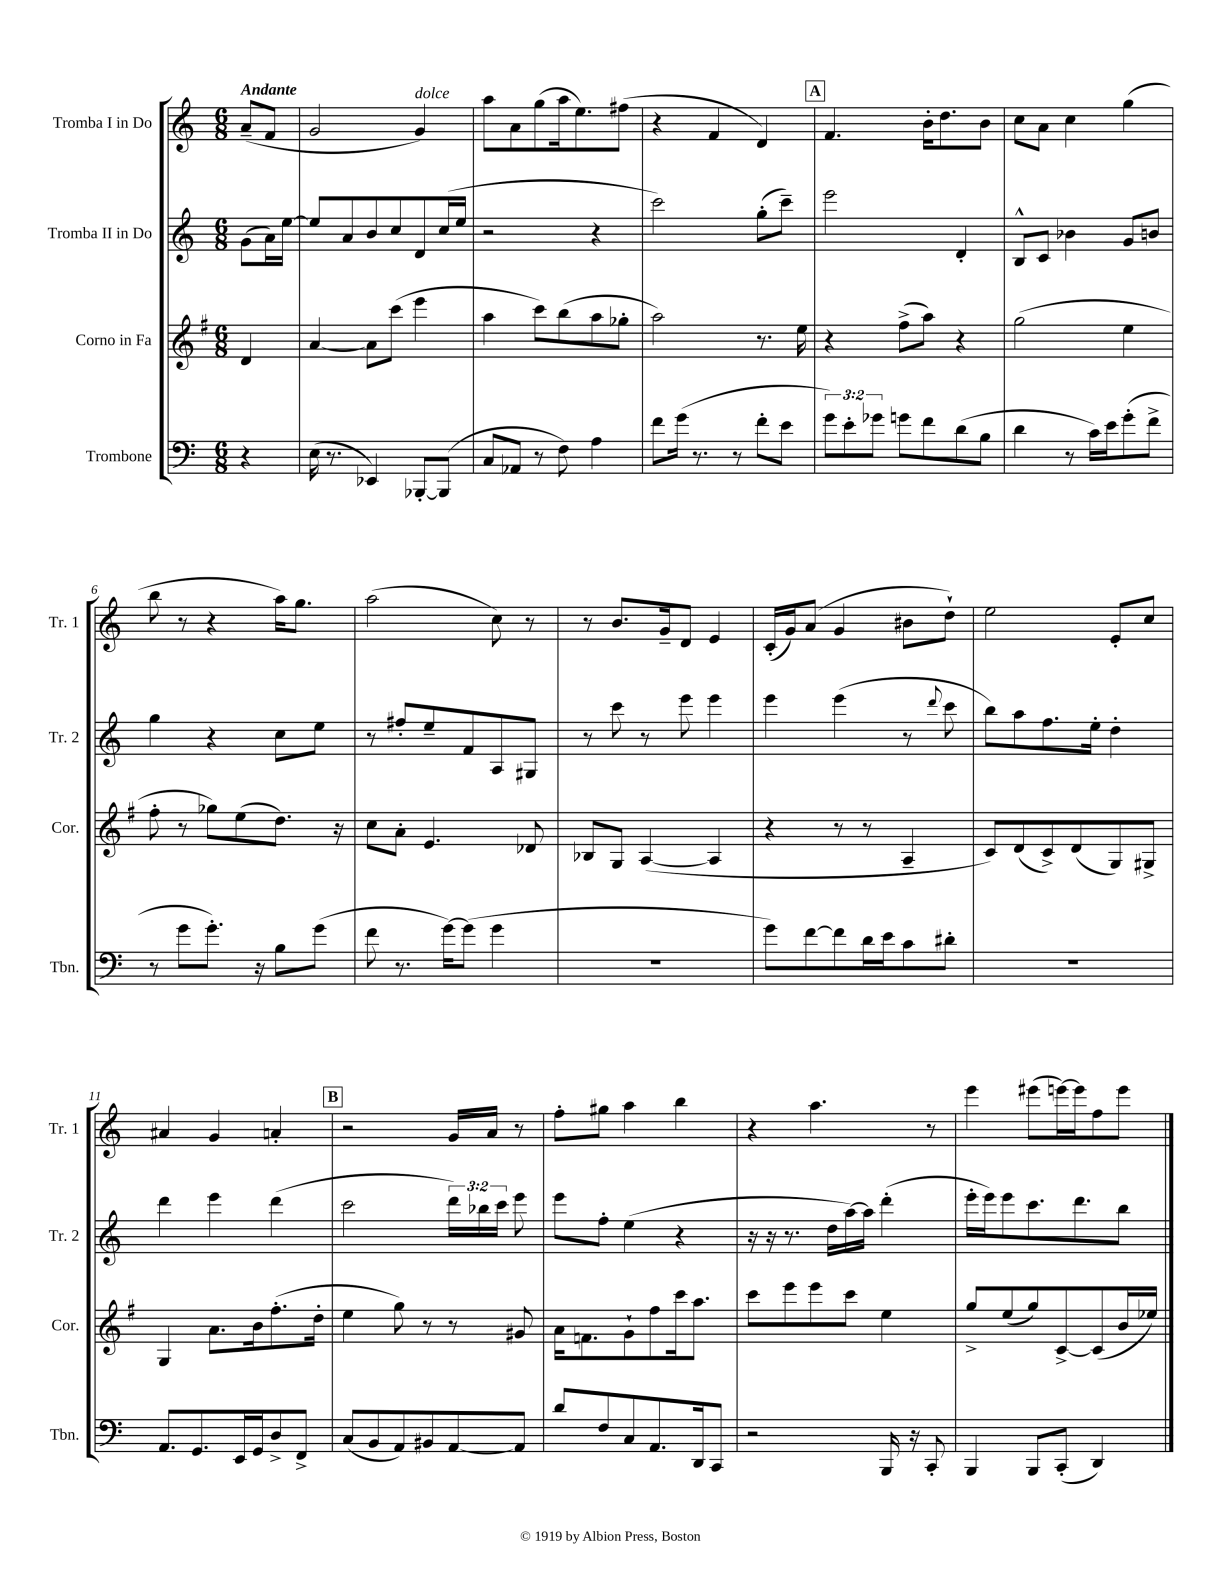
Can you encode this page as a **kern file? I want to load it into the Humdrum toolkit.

**kern	**kern	**kern	**kern
*part4	*part3	*part2	*part1
*staff4	*staff3	*staff2	*staff1
*I"Trombone	*I"Corno in Fa	*I"Tromba II in Do	*I"Tromba I in Do
*I'Tbn.	*I'Cor.	*I'Tr. 2	*I'Tr. 1
*clefF4	*clefG2	*clefG2	*clefG2
*k[]	*k[f#]	*k[]	*k[]
*M6/8	*M6/8	*M6/8	*M6/8
=	=	=	=
!	!	!	!LO:TX:a:B:t=Andante
4r	4d/	(8g\L	(8a~/L
.	.	16a\L)	8f/J
.	.	[16ee\JJ	.
=1	=1	=1	=1
(16E\	[4a/	8ee/L]	2g/
8.r	.	.	.
.	.	8a/	.
4EE-X/)	8a\L]	8b/	.
.	(8ccc\J	8cc/	.
!	!	!	!LO:TX:a:i:t=dolce
[8BBB-X'/L	4eee\	8d/	4g/)
(8BBB-/J]	.	(16cc/L	.
.	.	16ee/JJ	.
=2	=2	=2	=2
8C/L	4aa\	2r	8aa\L
8AA-X/J	.	.	8a\
8r	8ccc\L)	.	(8gg\
8F\)	(8bb\	.	16aa\k
.	.	.	8.ee\)
4A\	8aa\	4r	.
.	8gg-X'\J	.	(8ff#X\J
=3	=3	=3	=3
8f\L	2aa\)	2ccc\)	4r
(16g\Jk	.	.	.
8.r	.	.	.
.	.	.	4f/
8r	.	.	.
8f'\L	8.r	(8gg'\L	4d/)
8e\J	.	8ccc~\J)	.
.	16ee\	.	.
!!LO:REH:place=s1:t=A
=4	=4	=4	=4
12g\L)	4r	2eee\	4.f/
12e'\	.	.	.
12g-X\J	.	.	.
8gn\L	(8ff#^\L	.	.
8f\	8aa\J)	.	16b'\KL
.	.	.	8.dd\
(8d\	4r	4d'/	.
8B\J	.	.	8b\J
=5	=5	=5	=5
4d\	(2gg\	8B^^/L	8cc\L
.	.	8c/J	8a\J
8r	.	4b-X\	4cc\
16c\LL)	.	.	.
16e\J	.	.	.
(8g'\	4ee\	8g/L	(4gg\
8f^\J	.	8bn/J	.
!!LO:LB:g=z
=6	=6	=6	=6
8r	8ff#'\	4gg\	8bb\
8g\L	8r	.	8r
8.g'\J)	8gg-X\L)	4r	4r
.	(8ee\	.	.
16r	.	.	.
8B\L	8.dd\J)	8cc\L	16aa\KL)
.	.	.	8.gg\J
(8g\J	.	8ee\J	.
.	16r	.	.
=7	=7	=7	=7
8f\	8cc\L	8r	(2aa\
8.r	8a'\J	8ff#X'/L	.
.	4.e/	8ee~/	.
[16g\KL)	.	.	.
(8g\J]	.	8f/	.
4g\	.	8A/	8cc\)
.	8d-X/	8G#X/J	8r
=8	=8	=8	=8
2.r	8B-X/L	8r	8r
.	8G/J	8ccc\	8.b/L
.	([4A/	8r	.
.	.	.	16g~/k
.	.	8eee\	8d/J
.	4A/]	4eee\	4e/
=9	=9	=9	=9
8g\L)	4r	4eee\	(16c'/LL
.	.	.	16g/J)
[8f\	.	.	(8a/J
8f\]	8r	(4eee\	4g/
16d\L	8r	.	.
16e\J	.	.	.
8c\	4A~/	8r	8b#X\L
.	.	8qqddd/	.
8d#X'\J	.	8ccc\	8dd`\J)
=10	=10	=10	=10
2.r	8c/L)	8bb\L)	2ee\
.	(8d/	8aa\	.
.	8c^/)	8.ff\	.
.	(8d/	.	.
.	.	16ee'\Jk	.
.	8G/)	4dd'\	8e'/L
.	8G#X^/J	.	8cc/J
!!LO:LB:g=z
=11	=11	=11	=11
8.AA/L	4G/	4ddd\	4a#X/
8.GG/	.	.	.
.	8.a\L	4eee\	4g/
16EE/L	.	.	.
16GG/J	16b\k	.	.
8D^/	(8.ff#'\	(4ddd\	4an'/
8FF^/J	.	.	.
.	16dd'\Jk	.	.
!!LO:REH:place=s1:t=B
=12	=12	=12	=12
(8C/L	4ee\	2ccc\	2r
8BB/	.	.	.
8AA/)	8gg\)	.	.
8BB#X/	8r	.	.
[8AA/	8r	24ddd\LL)	16g/LL
.	.	24bb-X\	.
.	.	.	16a/JJ
.	.	24ccc\JJ	.
8AA/J]	8g#X/	8eee\	8r
=13	=13	=13	=13
8d/L	16a\KL	8eee\L	8ff'\L
.	8.fn\	.	.
8F/	.	8ff'\J	8gg#X\J
8C/	8g`\	(4ee\	4aa\
8.AA/	8ff#\	.	.
.	16ccc\k	4r	4bb\
16DD/k	8.aa\J	.	.
8CC/J	.	.	.
=14	=14	=14	=14
2r	8ccc\L	16r	4r
.	.	16r	.
.	8eee\	8.r	.
.	8eee\	.	4.aa\
.	.	16dd\LL	.
.	8ccc\J	[16aa\)	.
.	.	16aa\JJ]	.
16BBB/	4ee\	(4ddd'\	.
16r	.	.	.
8CC'/	.	.	8r
=15	=15	=15	=15
4BBB/	8gg^/L	16eee'\LL	4eee\
.	.	16eee\J)	.
.	(8ee/	8eee\	.
8BBB/L	8gg/)	8.ccc\	(8eee#X\L
(8CC'/J	[8c^/	.	[16eeen\L)
.	.	8.ddd\	16eee\J]
4DD/)	(8c/]	.	8ff\
.	16b/L	8bb\J	8eee\J
.	16ee-X/JJ)	.	.
==	==	==	==
*-	*-	*-	*-
